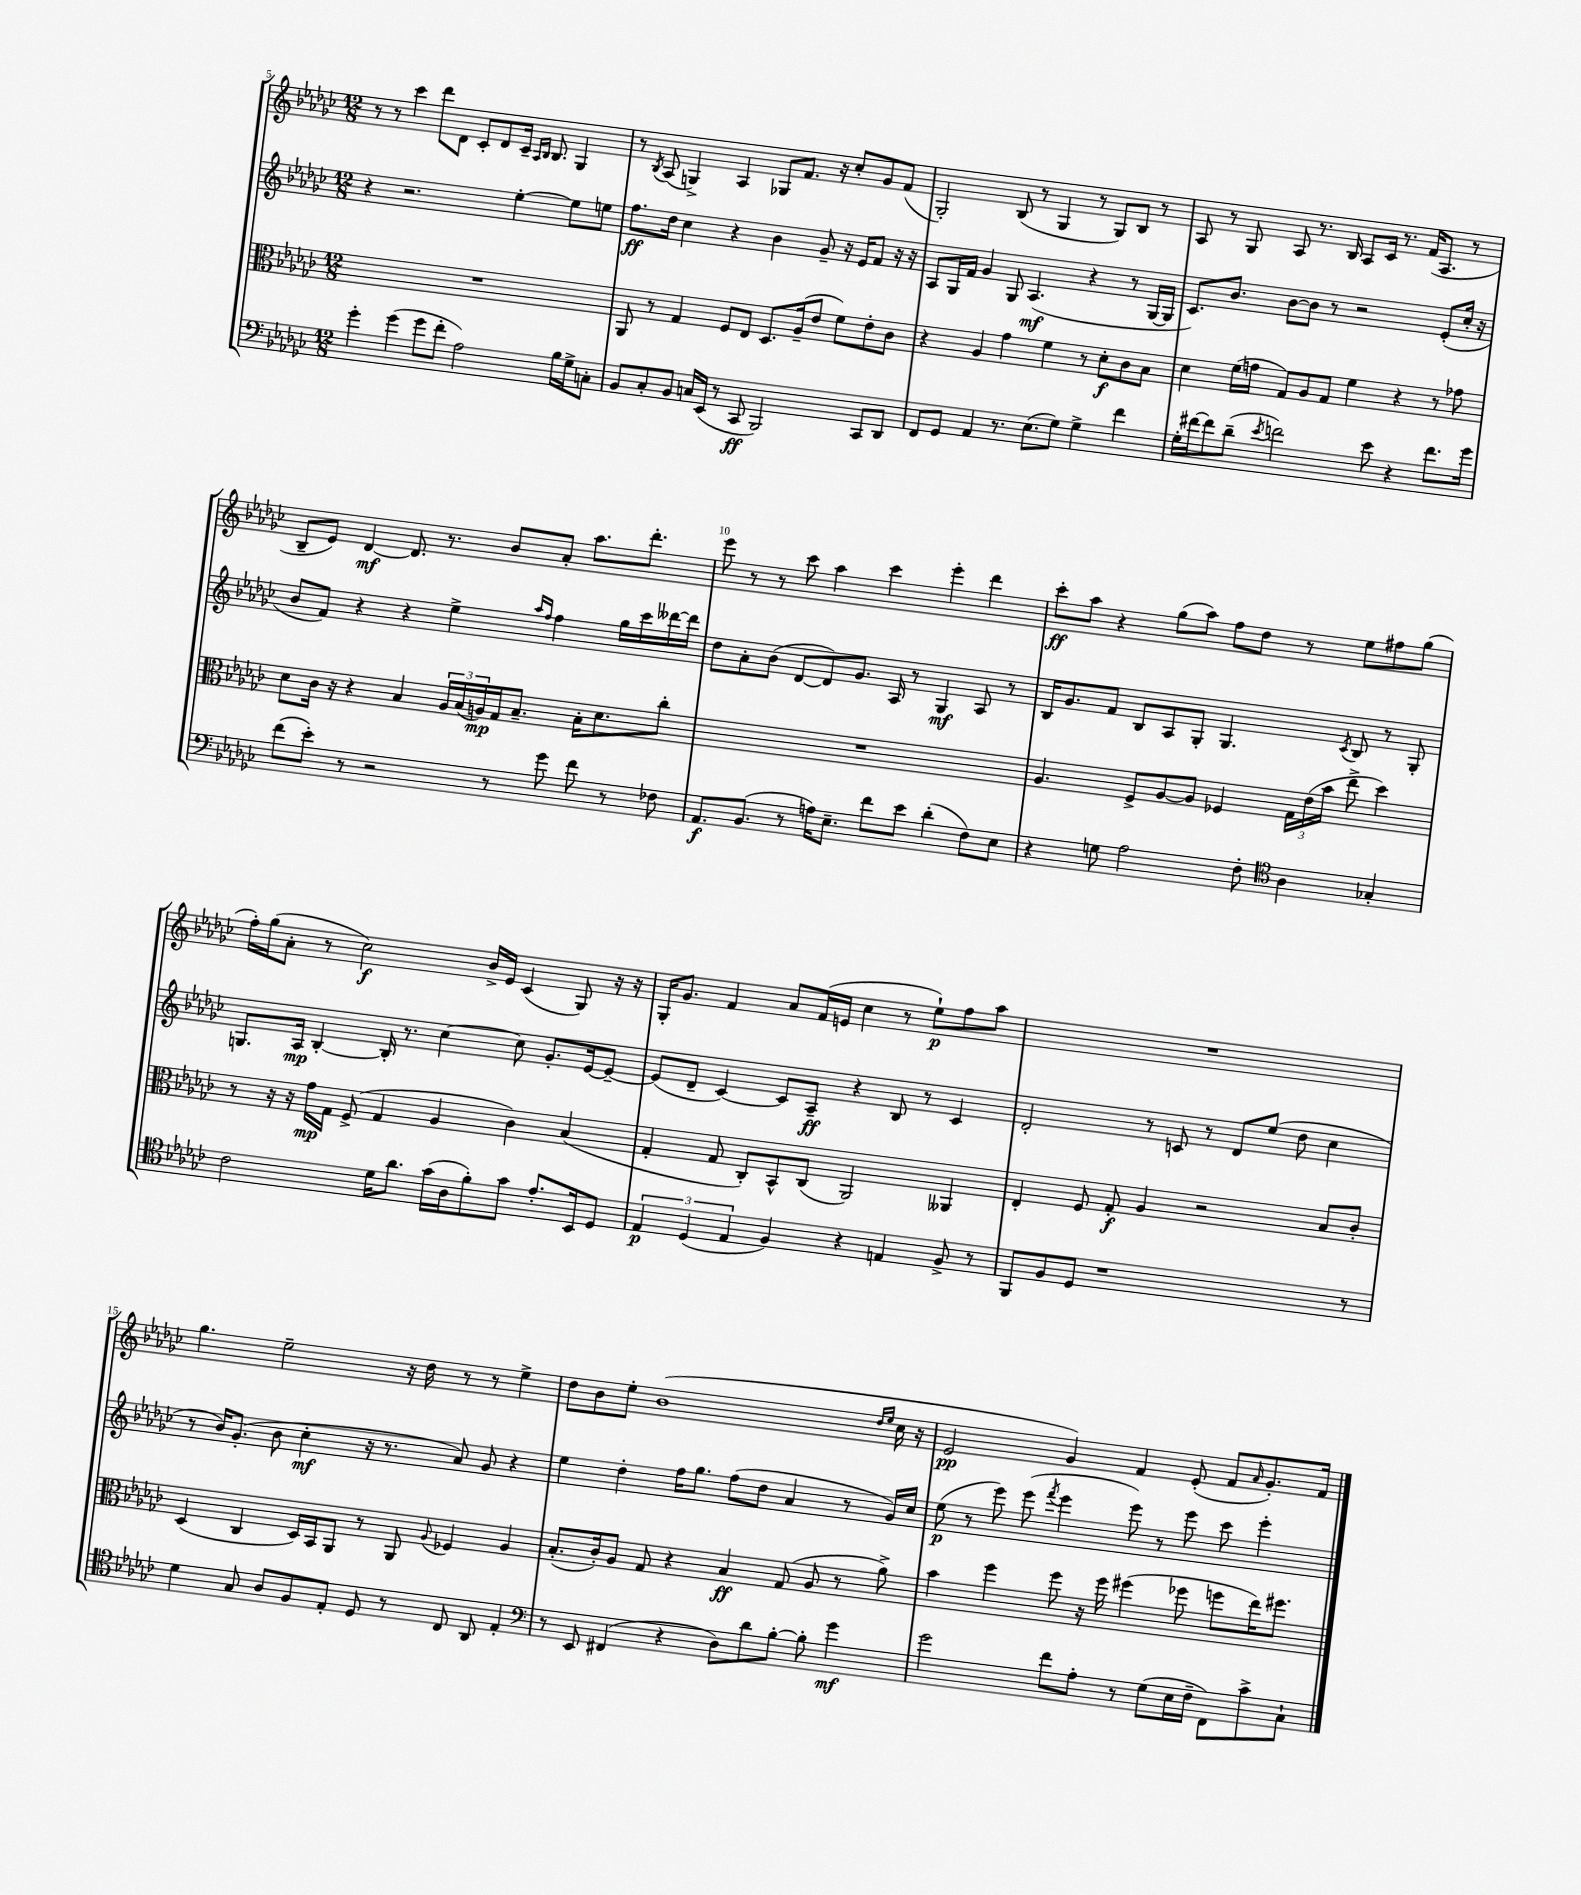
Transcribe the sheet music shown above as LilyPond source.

<<
\new StaffGroup <<
\new Staff = "s0" {
    \clef treble \key ges \major \numericTimeSignature \time 12/8
    r8 r8 ces'''4 des'''8 des'8 ces'8-. des'8 ces'16-- \grace { aes16 bes16 } bes8. ges4 |
    r8 \acciaccatura { bes8 } aes8( g4->) aes4 ges8 f'8. r16 ces''8-. ges'8 f'8( |
    ges2-.) bes8( r8 ges4 r8 ges8) bes8 r8 |
    aes8 r8 ges8 aes8 r8. bes16 aes8 ces'16 r8. f'16( aes8. r8 |
    bes8-- ees'8) des'4~\mf des'8. r8. bes'8 aes'8-. aes''8. des'''8.-. |
    ees'''8 r8 r8 ces'''8 aes''4 ces'''4 ees'''4-. des'''4 |
    ces'''8-.\ff aes''8 r4 ges''8( aes''8) f''8 des''8 r8 ees''8 fis''8 ges''8( |
    f''16-.) ges''16( aes'8-. r8 ces''2\f) bes'16-> ees'16 ces'4( ges8) r16 r16 |
    ges16-. ges'8. f'4 aes'8 f'16( e'16 ces''4 r8 ees''8-!\p) f''8 aes''8 |
    R1. |
    ges''4. ees''2-- r16 des''16 r8 r8 ees''4-> |
    des''8 bes'8 ees''8-. bes'1( \grace { des''16 ees''16 } ces''16 r16 |
    ees'2\pp ges'4) f'4 ees'8-.( f'8 \grace { aes'16 } ges'8.-.) f'16 \bar "|." |
}
\new Staff = "s1" {
    \clef treble \key ges \major \numericTimeSignature \time 12/8
    r4 r2. ees''4~-. ees''8 e''8 |
    f''8.\ff des''16 ces''4 r4 bes'4 ges'8-- r16 ees'16 f'8 r16 r16 |
    aes8 ges16 f'16 ges'4 ges8 aes4.\mf( r4 r8 ges16~ ges16 |
    ces'8.) bes'8. bes'8~ bes'8 r8 r2 ees'8-.( ces''16-. r16 |
    bes'8 f'8) r4 r4 ees''4-> \grace { aes''16 f''16 } f''4 ges''16 ces'''16 deses'''16~ deses'''16 |
    des''8 aes'8-. bes'8( des'8~ des'8) ges'8. aes16 r8 ges4\mf aes8 r8 |
    bes16 ges'8. f'8 bes8 aes8 ges8-. ges4. \acciaccatura { ces'8 } bes8 r8 ges8-. |
    g8. aes16\mp bes4~-. bes16-. r8. ces''4~ ces''8 ges'8.-. ees'16~ ees'8~-- |
    ees'8( des'8-- ces'4~) ces'8 aes8--\ff r4 bes8 r8 ces'4 |
    des'2-. r8 c'8 r8 des'8 ees''8( des''8 ces''4 |
    r8 bes'16) ges'8.-.( bes'8 ces''4-.\mf r16 r8. aes'8) ges'8 r4 |
    ees''4 des''4-. f''16 ges''8. f''8( des''8 aes'4 r8 ges'16) ces''16 |
    ees''8\p( r8 ees'''8) ees'''8( \acciaccatura { f'''8 } ees'''4 ees'''8) r8 ees'''8 ces'''8 ees'''4-. \bar "|." |
}
\new Staff = "s2" {
    \clef alto \key ges \major \numericTimeSignature \time 12/8
    R1. |
    aes,8 r8 ges4 f8 ees8 des8. aes16--( ees'8 f'8) ees'8-. ces'8 |
    r4 aes4 ges'4 f'4 r8 des'8-.\f ces'8 bes8 |
    des'4 f'16( g'16 ges8) aes8 ges8 f'4 r4 r8 ges'8 |
    des'8 ces'16 r16 r4 bes4 \tuplet 3/2 { aes16 bes16( a16\mp) } ges16 bes8.-- bes16-. des'8. ces''8-. |
    R1. |
    aes4. f8-> aes8~ aes8 fes4 \tuplet 3/2 { ges16 ees'16( bes'16 } ees''8-> des''4) |
    r8 r16 r16 ges'16\mp ges16 f8->( ges4 aes4 ces'4) bes4( |
    ges4-. ges8 ces8-.) bes,8-^ ces8( aes,2) aeses,4 |
    ees4-. f8 ges8-.\f aes4 r2 bes8 ces'8-. |
    des4( ces4 des16) bes,16 aes,8 r8 aes,8 \appoggiatura { aes8 } fes4 aes4 |
    bes8.-.( ces'16-.) aes8 ges8 r4 bes4\ff ges8( aes8 r8 aes'8->) |
    bes'4 f''4 f''8 r16 f''16 fis''4( fes''8 f''8 ees''16) fis''8. \bar "|." |
}
\new Staff = "s3" {
    \clef bass \key ges \major \numericTimeSignature \time 12/8
    ges'4-. ges'4( ges'8 f'8-. aes2) bes16 ges16-> c8-. |
    bes,8 ces8-. bes,8 c16 ees,16( r8 ces,8\ff bes,,2) ces,8 des,8 |
    f,8 ges,8 aes,4 r8. ees8.( ges8) ges4-> f'4 |
    ges16-. fis'16~ fis'8 des'8--( \acciaccatura { ees'8 } f'2) ees'8 r4 f'8. ges'16 |
    f'8( ees'8-.) r8 r2 r8 ges'8 f'8 r8 fes8 |
    aes,8.\f bes,8.( r8 a16) ees8.-- f'8 ees'8 des'4-.( f8) ees8 |
    r4 g8 aes2 f8-. \clef tenor aes4 ges4-. |
    ces'2 des'16 aes'8. ges'16( aes16 f'8-.) ges'8 ees'8.-. bes,16 des8 |
    \tuplet 3/2 { ees4\p des4( ees4 } f4) r4 e4 f8-> r8 |
    f,8 f8 des8 r1 r8 |
    des'4 ges8 aes8 f8 ees8-. des8 r8 ces8 aes,8 ees4-. |
    \clef bass r8 ees,8 fis,4( r4 des8) des'8 bes8~-. bes8-. ges'4\mf |
    ges'2 f'8 aes8-. r8 ges8( ees16 f16-- f,8) ces'8-> ces8-! \bar "|." |
}
>>
>>
\layout { \context { \Score currentBarNumber = #5 \override BarNumber.break-visibility = ##(#f #t #t) barNumberVisibility = #(every-nth-bar-number-visible 5) } }
